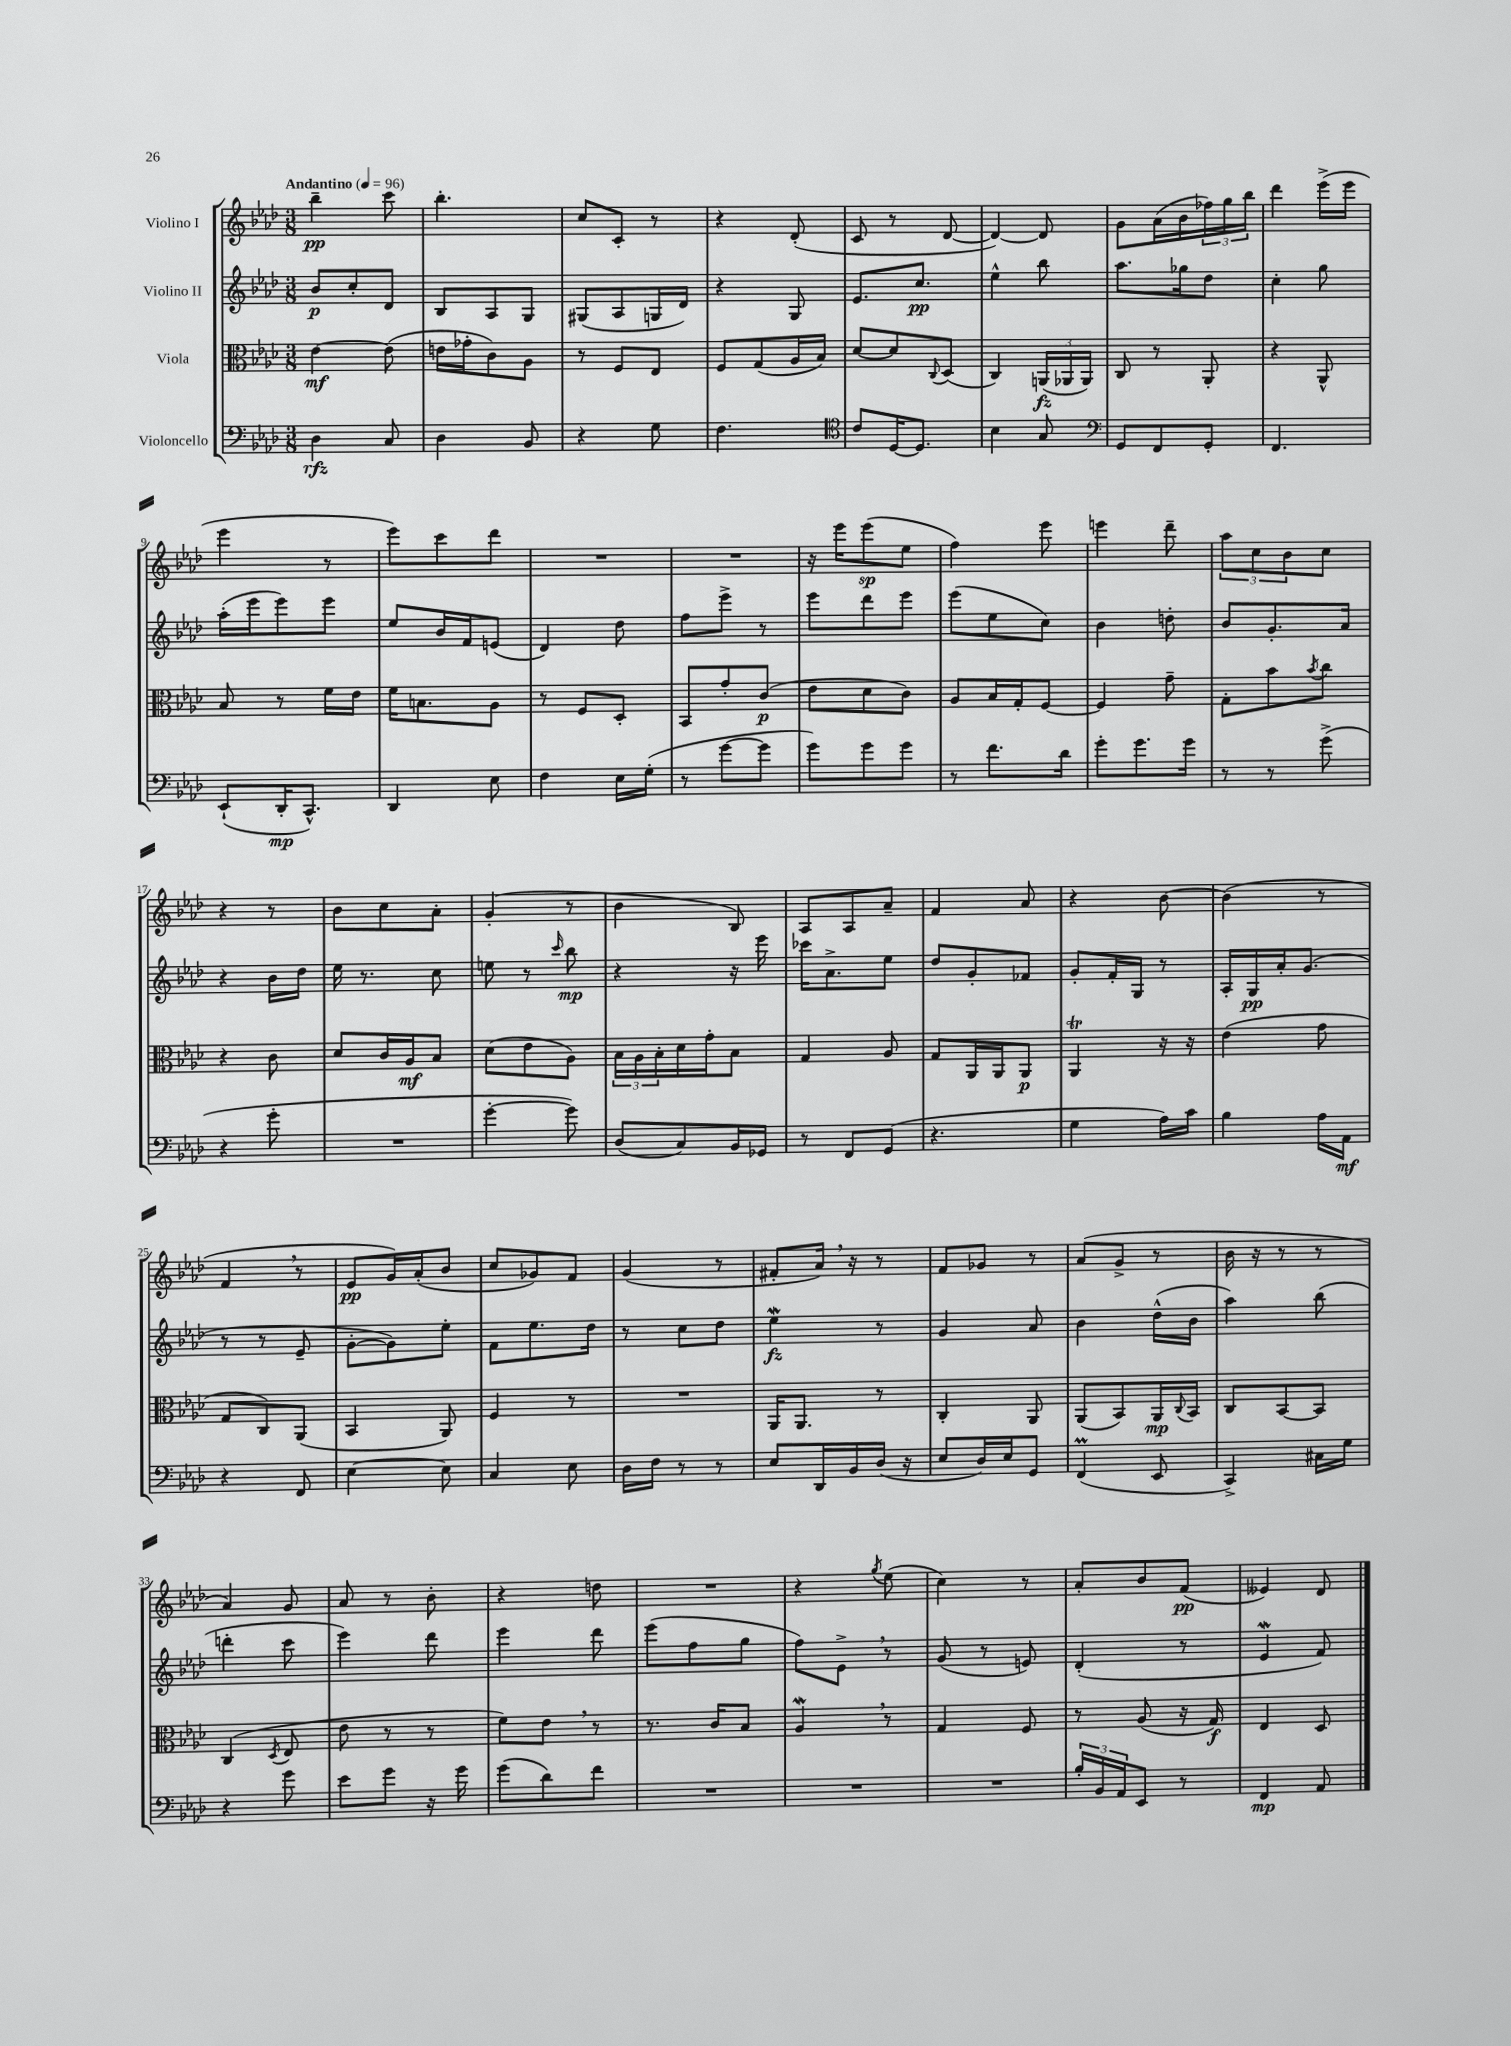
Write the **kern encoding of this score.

**kern	**dynam	**kern	**dynam	**kern	**dynam	**kern	**dynam
*part4	*part4	*part3	*part3	*part2	*part2	*part1	*part1
*staff4	*staff4	*staff3	*staff3	*staff2	*staff2	*staff1	*staff1
*I"Violoncello	*	*I"Viola	*	*I"Violino II	*	*I"Violino I	*
*clefF4	*	*clefC3	*	*clefG2	*	*clefG2	*
*k[b-e-a-d-]	*	*k[b-e-a-d-]	*	*k[b-e-a-d-]	*	*k[b-e-a-d-]	*
*M3/8	*	*M3/8	*	*M3/8	*	*M3/8	*
*MM96	*	*MM96	*	*MM96	*	*MM96	*
=1	=1	=1	=1	=1	=1	=1	=1
!	!	!	!	!	!	!LO:TX:a:B:t=Andantino	!
4D-\	rfz	[4e-\	mf	8b-/L	p	4bb-~\	pp
.	.	.	.	8cc'/	.	.	.
8C/	.	(8e-\]	.	8d-/J	.	8ccc\	.
=2	=2	=2	=2	=2	=2	=2	=2
4D-\	.	16en\LL	.	8B-/L	.	4.bb-'\	.
.	.	16g-X'\J	.	.	.	.	.
.	.	8c\)	.	8A-/	.	.	.
8BB-/	.	8A-\J	.	8G/J	.	.	.
=3	=3	=3	=3	=3	=3	=3	=3
4r	.	8r	.	(8G#X/L	.	8cc/L	.
.	.	8F/L	.	8A-/	.	8c'/J	.
8G\	.	8E-/J	.	16Gn/L	.	8r	.
.	.	.	.	16d-/JJ)	.	.	.
=4	=4	=4	=4	=4	=4	=4	=4
4.F\	.	8F/L	.	4r	.	4r	.
.	.	(8G/	.	.	.	.	.
.	.	16A-/L	.	8G/	.	(8d-'/	.
.	.	16B-/JJ)	.	.	.	.	.
=5	=5	=5	=5	=5	=5	=5	=5
*clefC4	*	*	*	*	*	*	*
8c/L	.	[8d-/L	.	8.e-/L	.	8c/	.
[16D-/K	.	8d-/]	.	.	.	8r	.
8.D-/J]	.	.	.	8.cc/J	pp	.	.
.	.	8qqC/	.	.	.	.	.
.	.	(8D-/J	.	.	.	[8d-/	.
=6	=6	=6	=6	=6	=6	=6	=6
4B-\	.	4C/)	.	4ee-^^\	.	4d-/_)	.
8G/	.	(24AAn/LL	fz	8bb-\	.	8d-/]	.
.	.	24AA-X/	.	.	.	.	.
.	.	24AA-/JJ)	.	.	.	.	.
=7	=7	=7	=7	=7	=7	=7	=7
*clefF4	*	*	*	*	*	*	*
8GG/L	.	8C/	.	8.aa-\L	.	8g\L	.
8FF/	.	8r	.	.	.	(16a-\L	.
.	.	.	.	16gg-X\k	.	16b-\	.
8GG'/J	.	8AA-'/	.	8dd-\J	.	24ff-X\)	.
.	.	.	.	.	.	24gg\	.
.	.	.	.	.	.	24bb-\JJ	.
=8	=8	=8	=8	=8	=8	=8	=8
4.FF/	.	4r	.	4cc'\	.	4ddd-\	.
.	.	8AA-^^/	.	8gg\	.	(16eee-^\LL	.
.	.	.	.	.	.	16eee-\JJ	.
!!LO:LB:g=z
=9	=9	=9	=9	=9	=9	=9	=9
(8EE-`/L	.	8B-/	.	(16aa-'\LL	.	4eee-\	.
.	.	.	.	16eee-\J	.	.	.
16DD-'/K	mp	8r	.	8eee-\)	.	.	.
8.CC^^/J)	.	.	.	.	.	.	.
.	.	16f\LL	.	8eee-\J	.	8r	.
.	.	16e-\JJ	.	.	.	.	.
=10	=10	=10	=10	=10	=10	=10	=10
4DD-/	.	16f\KL	.	8ee-/L	.	8eee-\L)	.
.	.	8.Bn\	.	.	.	.	.
.	.	.	.	16b-/L	.	8ccc\	.
.	.	.	.	16f/J	.	.	.
8E-\	.	8A-\J	.	(8en/J	.	8ddd-\J	.
=11	=11	=11	=11	=11	=11	=11	=11
4F\	.	8r	.	4d-/)	.	4.r	.
.	.	8F/L	.	.	.	.	.
16E-\LL	.	8D-'/J	.	8dd-\	.	.	.
(16G'\JJ	.	.	.	.	.	.	.
=12	=12	=12	=12	=12	=12	=12	=12
8r	.	8BB-/L	.	8ff\L	.	4.r	.
[8g\L	.	8g'/	.	8eee-^\J	.	.	.
8g\J]	.	(8c/J	p	8r	.	.	.
=13	=13	=13	=13	=13	=13	=13	=13
8g\L)	.	8e-\L	.	8eee-\L	.	16r	.
.	.	.	.	.	.	16eee-\KL	.
8g\	.	8d-\	.	8ddd-\	.	(8eee-\	sp
8g\J	.	8c\J)	.	8eee-\J	.	8ee-\J	.
=14	=14	=14	=14	=14	=14	=14	=14
8r	.	8A-/L	.	(8eee-\L	.	4ff\)	.
8.f\L	.	16B-/L	.	8ee-\	.	.	.
.	.	16G'/J	.	.	.	.	.
.	.	[8F/J	.	8cc\J)	.	8eee-\	.
16d-\Jk	.	.	.	.	.	.	.
=15	=15	=15	=15	=15	=15	=15	=15
8g'\L	.	4F/]	.	4b-\	.	4eeen\	.
8.g\	.	.	.	.	.	.	.
.	.	8g~\	.	8ddn'\	.	8ddd-~\	.
16g\Jk	.	.	.	.	.	.	.
=16	=16	=16	=16	=16	=16	=16	=16
8r	.	8G'\L	.	8b-/L	.	12aa-\L	.
.	.	.	.	.	.	12cc\	.
8r	.	8b-\	.	8.g'/	.	.	.
.	.	.	.	.	.	12b-\	.
.	.	8qb-/	.	.	.	.	.
(8g^\	.	8cc\J	.	.	.	8cc\J	.
.	.	.	.	16a-/Jk	.	.	.
!!LO:LB:g=z
=17	=17	=17	=17	=17	=17	=17	=17
4r	.	4r	.	4r	.	4r	.
8g'\	.	8c\	.	16b-\LL	.	8r	.
.	.	.	.	16dd-\JJ	.	.	.
=18	=18	=18	=18	=18	=18	=18	=18
4.r	.	8d-/L	.	16ee-\	.	8b-\L	.
.	.	.	.	8.r	.	.	.
.	.	16c/L	.	.	.	8cc\	.
.	.	16A-/J	mf	.	.	.	.
.	.	8B-/J	.	8cc\	.	8a-'\J	.
=19	=19	=19	=19	=19	=19	=19	=19
[4g'\	.	(8d-\L	.	8een\	.	(4g'/	.
.	.	8e-\	.	8r	.	.	.
.	.	.	.	16qqccc/	.	.	.
8g\])	.	8A-\J)	.	8bb-\	mp	8r	.
=20	=20	=20	=20	=20	=20	=20	=20
(8D-/L	.	24B-\LL	.	4r	.	4b-\	.
.	.	24A-\	.	.	.	.	.
.	.	24B-'\	.	.	.	.	.
8C/)	.	16d-\	.	.	.	.	.
.	.	16g'\J	.	.	.	.	.
16BB-/L	.	8B-\J	.	16r	.	8B-/)	.
16GG-X/JJ	.	.	.	16eee-\	.	.	.
=21	=21	=21	=21	=21	=21	=21	=21
8r	.	4G/	.	16ccc-X\KL	.	8A-/L	.
.	.	.	.	8.a-^\	.	.	.
8FF/L	.	.	.	.	.	8A-/	.
(8GG/J	.	8A-/	.	8ee-\J	.	8a-~/J	.
=22	=22	=22	=22	=22	=22	=22	=22
4.r	.	8G/L	.	8dd-/L	.	4f/	.
.	.	16AA-/L	.	8g'/	.	.	.
.	.	16AA-/J	.	.	.	.	.
.	.	8AA-/J	p	8f-X/J	.	8a-/	.
=23	=23	=23	=23	=23	=23	=23	=23
4G\	.	4AA-T/	.	8g'/L	.	4r	.
.	.	.	.	16f'/L	.	.	.
.	.	.	.	16G/JJ	.	.	.
16A-\LL)	.	16r	.	8r	.	[8b-\	.
16c\JJ	.	16r	.	.	.	.	.
=24	=24	=24	=24	=24	=24	=24	=24
4B-\	.	(4e-\	.	16A-'/LL	.	(4b-\]	.
.	.	.	.	16G/	pp	.	.
.	.	.	.	16a-'/J	.	.	.
.	.	.	.	(8.g/J	.	.	.
16A-\LL	.	8g\	.	.	.	8r	.
16AA-\JJ	mf	.	.	.	.	.	.
!!LO:LB:g=z
=25	=25	=25	=25	=25	=25	=25	=25
4r	.	8G/L	.	8r	.	4f,/	.
.	.	8C/)	.	8r	.	.	.
8FF/	.	(8AA-/J	.	8e-~/	.	8r	.
=26	=26	=26	=26	=26	=26	=26	=26
[4E-\	.	4BB-/	.	[8g'\L	.	8e-/L	pp
.	.	.	.	8g\])	.	16g/L)	.
.	.	.	.	.	.	(16a-'/J	.
8E-\]	.	8AA-/)	.	8ee-'\J	.	8b-/J	.
=27	=27	=27	=27	=27	=27	=27	=27
4C/	.	4F/	.	8f\L	.	8cc/L	.
.	.	.	.	8.ee-\	.	8g-X/)	.
8E-\	.	8r	.	.	.	8f/J	.
.	.	.	.	16dd-\Jk	.	.	.
=28	=28	=28	=28	=28	=28	=28	=28
16D-\LL	.	4.r	.	8r	.	(4g/	.
16F\JJ	.	.	.	.	.	.	.
8r	.	.	.	8cc\L	.	.	.
8r	.	.	.	8dd-\J	.	8r	.
=29	=29	=29	=29	=29	=29	=29	=29
8E-/L	.	16AA-/KL	.	4ee-W\	fz	8f#X'/L	.
.	.	8.AA-/J	.	.	.	.	.
16DD-/L	.	.	.	.	.	16a-,/Jk)	.
16BB-/	.	.	.	.	.	16r	.
(16D-/JJ	.	8r	.	8r	.	8r	.
16r	.	.	.	.	.	.	.
=30	=30	=30	=30	=30	=30	=30	=30
8E-/L	.	4C'/	.	4g/	.	8f/L	.
16D-/L)	.	.	.	.	.	8g-X/J	.
16E-/J	.	.	.	.	.	.	.
8GG/J	.	8AA-/	.	8a-/	.	8r	.
=31	=31	=31	=31	=31	=31	=31	=31
(4FFM/	.	(8AA-/L	.	4b-\	.	(8a-/L	.
.	.	8BB-/)	.	.	.	8g^/J	.
8EE-/	.	16AA-/L	mp	(16dd-^^\LL	.	8r	.
.	.	8qqC/	.	.	.	.	.
.	.	16BB-/JJ	.	16b-\JJ	.	.	.
=32	=32	=32	=32	=32	=32	=32	=32
4CC^/)	.	8C/L	.	4aa-\)	.	16b-\	.
.	.	.	.	.	.	16r	.
.	.	[8BB-/	.	.	.	8r	.
16C#X\LL	.	8BB-/J]	.	(8bb-\	.	8r	.
16G\JJ	.	.	.	.	.	.	.
!!LO:LB:g=z
=33	=33	=33	=33	=33	=33	=33	=33
4r	.	(4C/	.	4dddn'\	.	4a-/)	.
.	.	8qD-/	.	.	.	.	.
8g\	.	8E-/	.	8ccc\	.	8g/	.
=34	=34	=34	=34	=34	=34	=34	=34
8e-\L	.	8e-\	.	4eee-\)	.	8a-/	.
8g\J	.	8r	.	.	.	8r	.
16r	.	8r	.	8ddd-\	.	8b-'\	.
16g\	.	.	.	.	.	.	.
=35	=35	=35	=35	=35	=35	=35	=35
(8g\L	.	8f\L)	.	4eee-\	.	4r	.
8d-\)	.	8e-,\J	.	.	.	.	.
8f\J	.	8r	.	8ddd-\	.	8ddn\	.
=36	=36	=36	=36	=36	=36	=36	=36
4.r	.	8.r	.	(8eee-\L	.	4.r	.
.	.	.	.	8ff\	.	.	.
.	.	16c/KL	.	.	.	.	.
.	.	8B-/J	.	8gg\J	.	.	.
=37	=37	=37	=37	=37	=37	=37	=37
4.r	.	4A-w,/	.	8ff\L)	.	4r	.
.	.	.	.	8e-^,\J	.	.	.
.	.	.	.	.	.	8qgg/	.
.	.	8r	.	8r	.	(8ee-\	.
=38	=38	=38	=38	=38	=38	=38	=38
4.r	.	4G/	.	(8g/	.	4cc\)	.
.	.	.	.	8r	.	.	.
.	.	8F/	.	8en/)	.	8r	.
=39	=39	=39	=39	=39	=39	=39	=39
24B-'/LL	.	8r	.	(4d-'/	.	8a-'/L	.
24BB-/	.	.	.	.	.	.	.
24AA-/J	.	.	.	.	.	.	.
8EE-/J	.	(8A-/	.	.	.	8b-/	.
8r	.	16r	.	8r	.	(8f/J	pp
.	.	16G/)	f	.	.	.	.
=40	=40	=40	=40	=40	=40	=40	=40
4FF/	mp	4E-/	.	4e-W/	.	4e--X/)	.
8AA-/	.	8D-/	.	8f/)	.	8d-/	.
==	==	==	==	==	==	==	==
*-	*-	*-	*-	*-	*-	*-	*-
